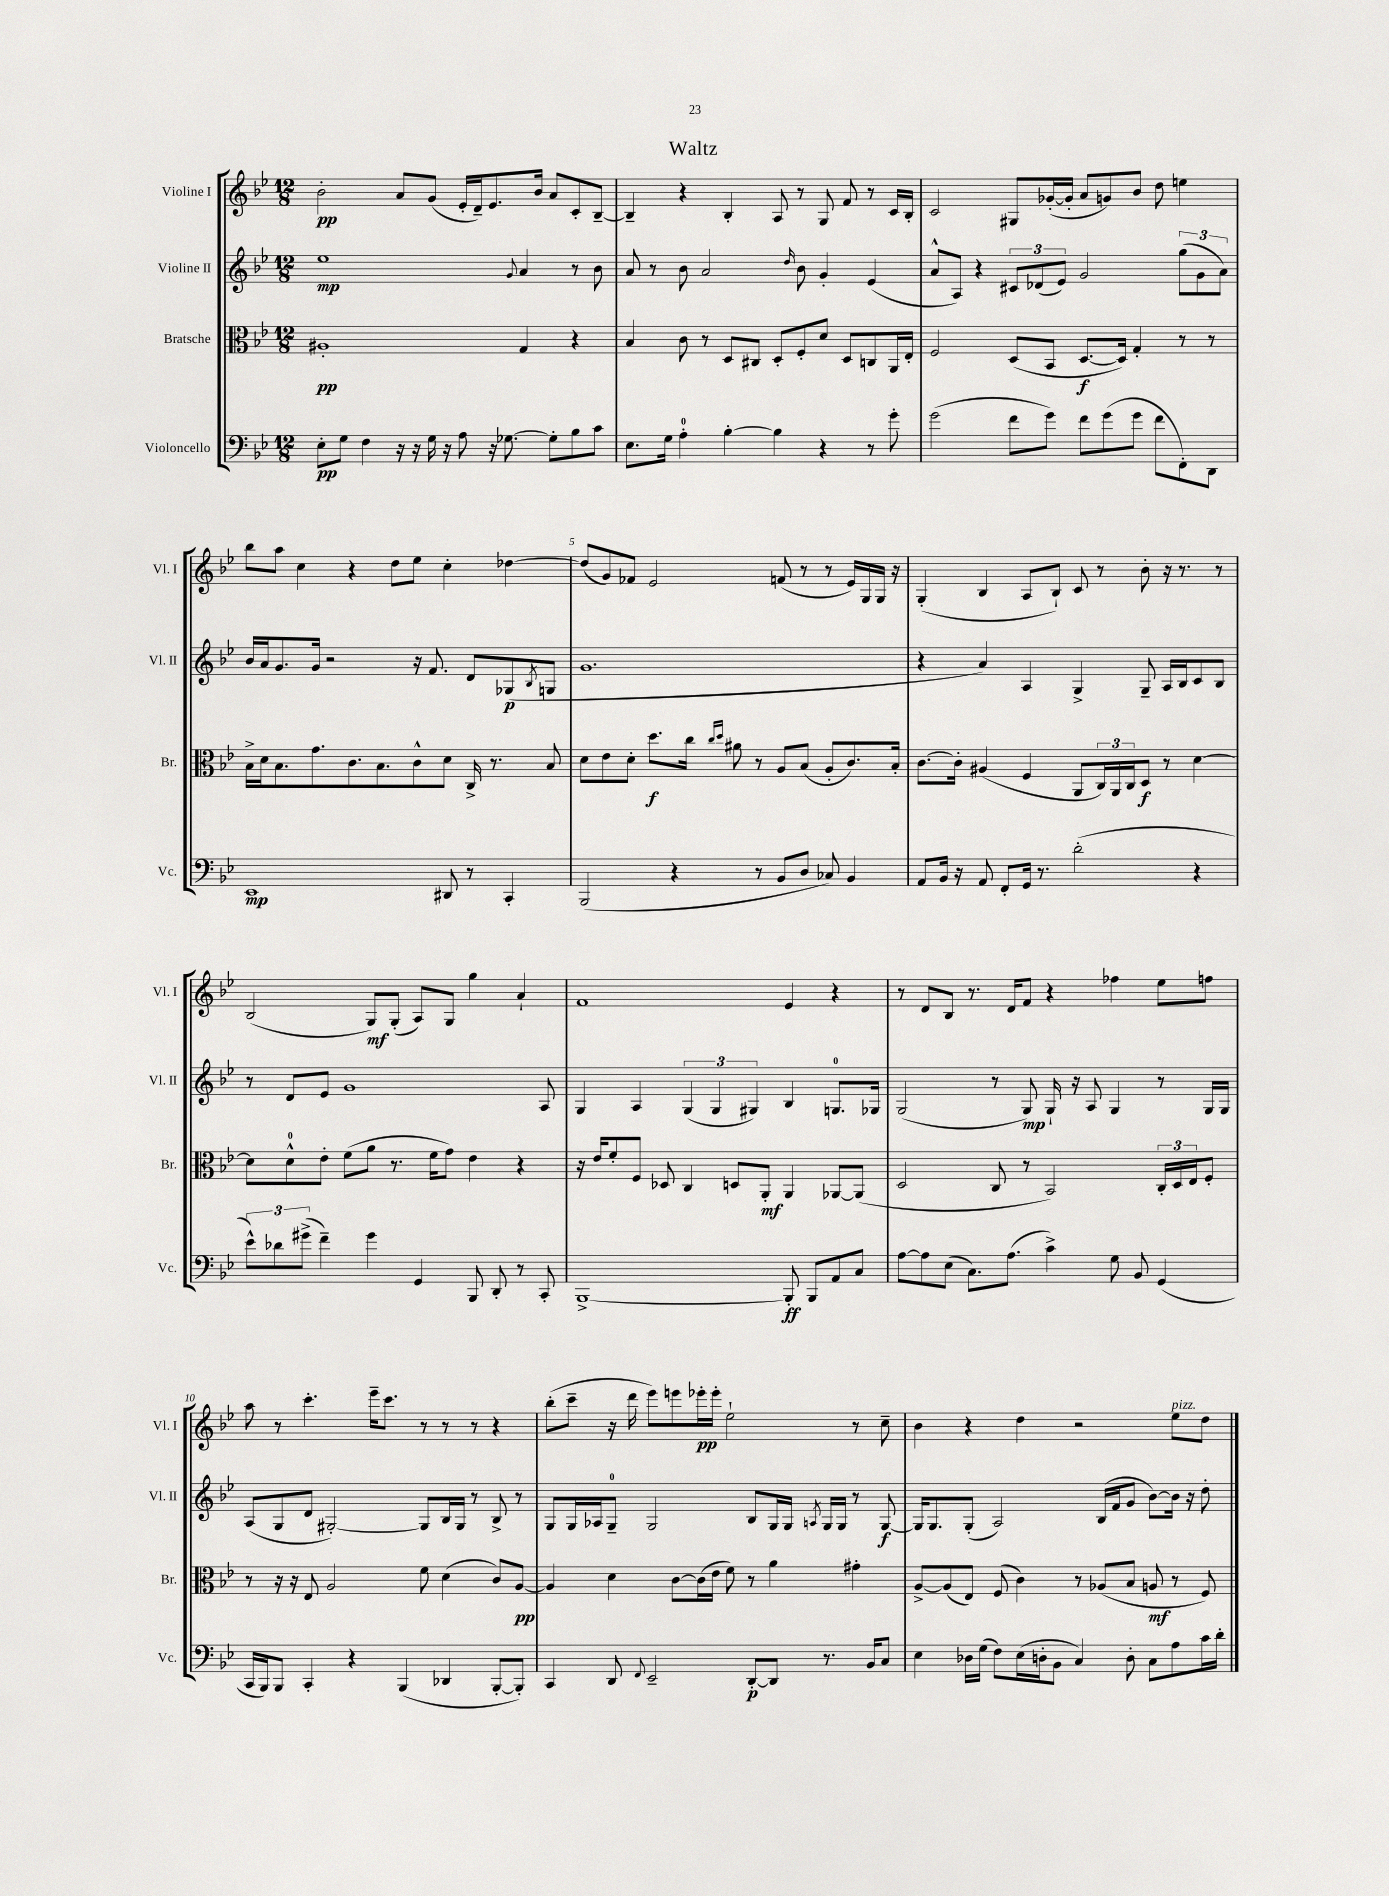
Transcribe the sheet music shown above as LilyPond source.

\header { title = "Waltz" }
<<
\new StaffGroup <<
\new Staff = "s0" \with { instrumentName = "Violine I" shortInstrumentName = "Vl. I" } {
    \clef treble \key bes \major \numericTimeSignature \time 12/8
    bes'2-.\pp a'8 g'8( ees'16-. d'16--) ees'8. bes'16 a'8 c'8-. bes8~-- |
    bes4-- r4 bes4-. a8 r8 g8 f'8 r8 c'16 bes16-. |
    c'2 gis8 ges'16~-.( ges'16-. a'8 g'8) bes'8 d''8 e''4 |
    bes''8 a''8 c''4 r4 d''8 ees''8 c''4-. des''4~ |
    des''8( g'8) fes'8 ees'2 f'8( r8 r8 ees'16) g16 g16 r16 |
    g4-.( bes4 a8 bes8-!) c'8 r8 bes'8-. r16 r8. r8 |
    bes2( g8\mf) g8-.( a8) g8 g''4 a'4-! |
    f'1 ees'4 r4 |
    r8 d'8 bes8 r8. d'16 f'8 r4 fes''4 ees''8 f''8 |
    a''8 r8 c'''4.-. ees'''16-- c'''8. r8 r8 r8 r4 |
    bes''8-.( c'''8-- r16 d'''16 ees'''8) e'''8 ees'''16-.\pp ees'''16-. ees''2-! r8 c''8-- |
    bes'4 r4 d''4 r2 ees''8^\markup { \italic "pizz." } d''8 \bar "|." |
}
\new Staff = "s1" \with { instrumentName = "Violine II" shortInstrumentName = "Vl. II" } {
    \clef treble \key bes \major \numericTimeSignature \time 12/8
    ees''1\mp \appoggiatura { g'8 } a'4 r8 bes'8 |
    a'8 r8 bes'8 a'2 \grace { d''16 } bes'8 g'4-. ees'4( |
    a'8-^ a8) r4 \tuplet 3/2 { cis'8 des'8( ees'8) } g'2 \tuplet 3/2 { g''8( g'8 a'8) } |
    bes'16 a'16 g'8. g'16 r2 r16 f'8. d'8 ges8\p( \acciaccatura { bes8 } g8 |
    g'1. |
    r4 a'4) a4 g4-> g8-- a16 bes16 c'8 bes8 |
    r8 d'8 ees'8 g'1 a8 |
    g4 a4 \tuplet 3/2 { g4( g4 gis4) } bes4 g8.-0 ges16 |
    g2( r8 g8\mp) g16-! r16 a8 g4 r8 g16 g16 |
    a8( g8 d'8 gis2~-.) gis8 bes16 gis16 r8 bes8-> r8 |
    g8 g16 aes16 g8-0-- g2 bes8 g16 g16 \acciaccatura { a8 } g16 g16 r8 g8~\f |
    g16 g8. g8-.( a2) bes16( f'16 g'8 bes'8~) bes'16 r16 d''8-. \bar "|." |
}
\new Staff = "s2" \with { instrumentName = "Bratsche" shortInstrumentName = "Br." } {
    \clef alto \key bes \major \numericTimeSignature \time 12/8
    ais1-.\pp g4 r4 |
    bes4 c'8 r8 d8 cis8 d8-. f8-. d'8 d8 c8 a,16 ees16-. |
    f2 d8( bes,8 d8.~\f d16) g4-. r8 r8 |
    bes16-> d'16 bes8. g'8. c'8. bes8. c'8-^ d'8 c16-> r8. bes8 |
    d'8 ees'8 d'8-. d''8.\f c''16 \grace { c''16 d''16 } ais'8 r8 a8 bes8( a8-. c'8.) bes16-. |
    c'8.~ c'16-. ais4( f4 a,8 \tuplet 3/2 { c16) a,16 c16 } d8\f r8 d'4~ |
    d'8 d'8-0-^ ees'8-. f'8( a'8 r8. f'16 g'8) ees'4 r4 |
    r16 ees'16 f'8-. f8 des8 c4 d8 a,8-.\mf a,4 aes,8~ aes,8( |
    d2 c8 r8 bes,2) \tuplet 3/2 { c16-. d16 ees16 } f8-. |
    r8 r16 r16 ees8 a2 f'8 d'4( c'8) a8~\pp |
    a4 d'4 c'8~ c'16( ees'16 f'8) r8 a'4 gis'4-. |
    a8~-> a8( ees8) f8( c'4) r8 aes8( bes8 a8\mf r8 f8) \bar "|." |
}
\new Staff = "s3" \with { instrumentName = "Violoncello" shortInstrumentName = "Vc." } {
    \clef bass \key bes \major \numericTimeSignature \time 12/8
    ees8-.\pp g8 f4 r16 r16 g16 r16 a8 r16 ges8.~ ges8-. bes8 c'8 |
    ees8. g16 a4-0-. bes4~-. bes4 r4 r8 g'8-. |
    g'2( f'8 g'8) f'8 g'8( g'8 f'8 f,8-.) d,8 |
    ees,1\mp dis,8 r8 c,4-. |
    bes,,2( r4 r8 bes,8 d8 ces8) bes,4 |
    a,8 bes,16 r16 a,8 f,8-. g,16 r8. d'2-.( r4 |
    \tuplet 3/2 { ees'8-^) des'8 gis'8->( } f'4--) gis'4 g,4 bes,,8 d,8-. r8 c,8-. |
    bes,,1~-> bes,,8-.\ff bes,,8 a,8 c8 |
    a8~ a8 ees8( c8.) a8.( c'4->) g8 bes,8 g,4( |
    c,16 bes,,16) bes,,8 c,4-. r4 bes,,4( des,4 bes,,8~-. bes,,8-.) |
    c,4 d,8 \appoggiatura { f,8 } ees,2-- d,8~-.\p d,8 r8. bes,16 c8 |
    ees4 des16 g16( f8) ees16( d16-. bes,8 c4) d8-. c8 a8 c'16 d'16-. \bar "|." |
}
>>
>>
\layout { \context { \Score \override BarNumber.break-visibility = ##(#f #t #t) barNumberVisibility = #(every-nth-bar-number-visible 5) } }
